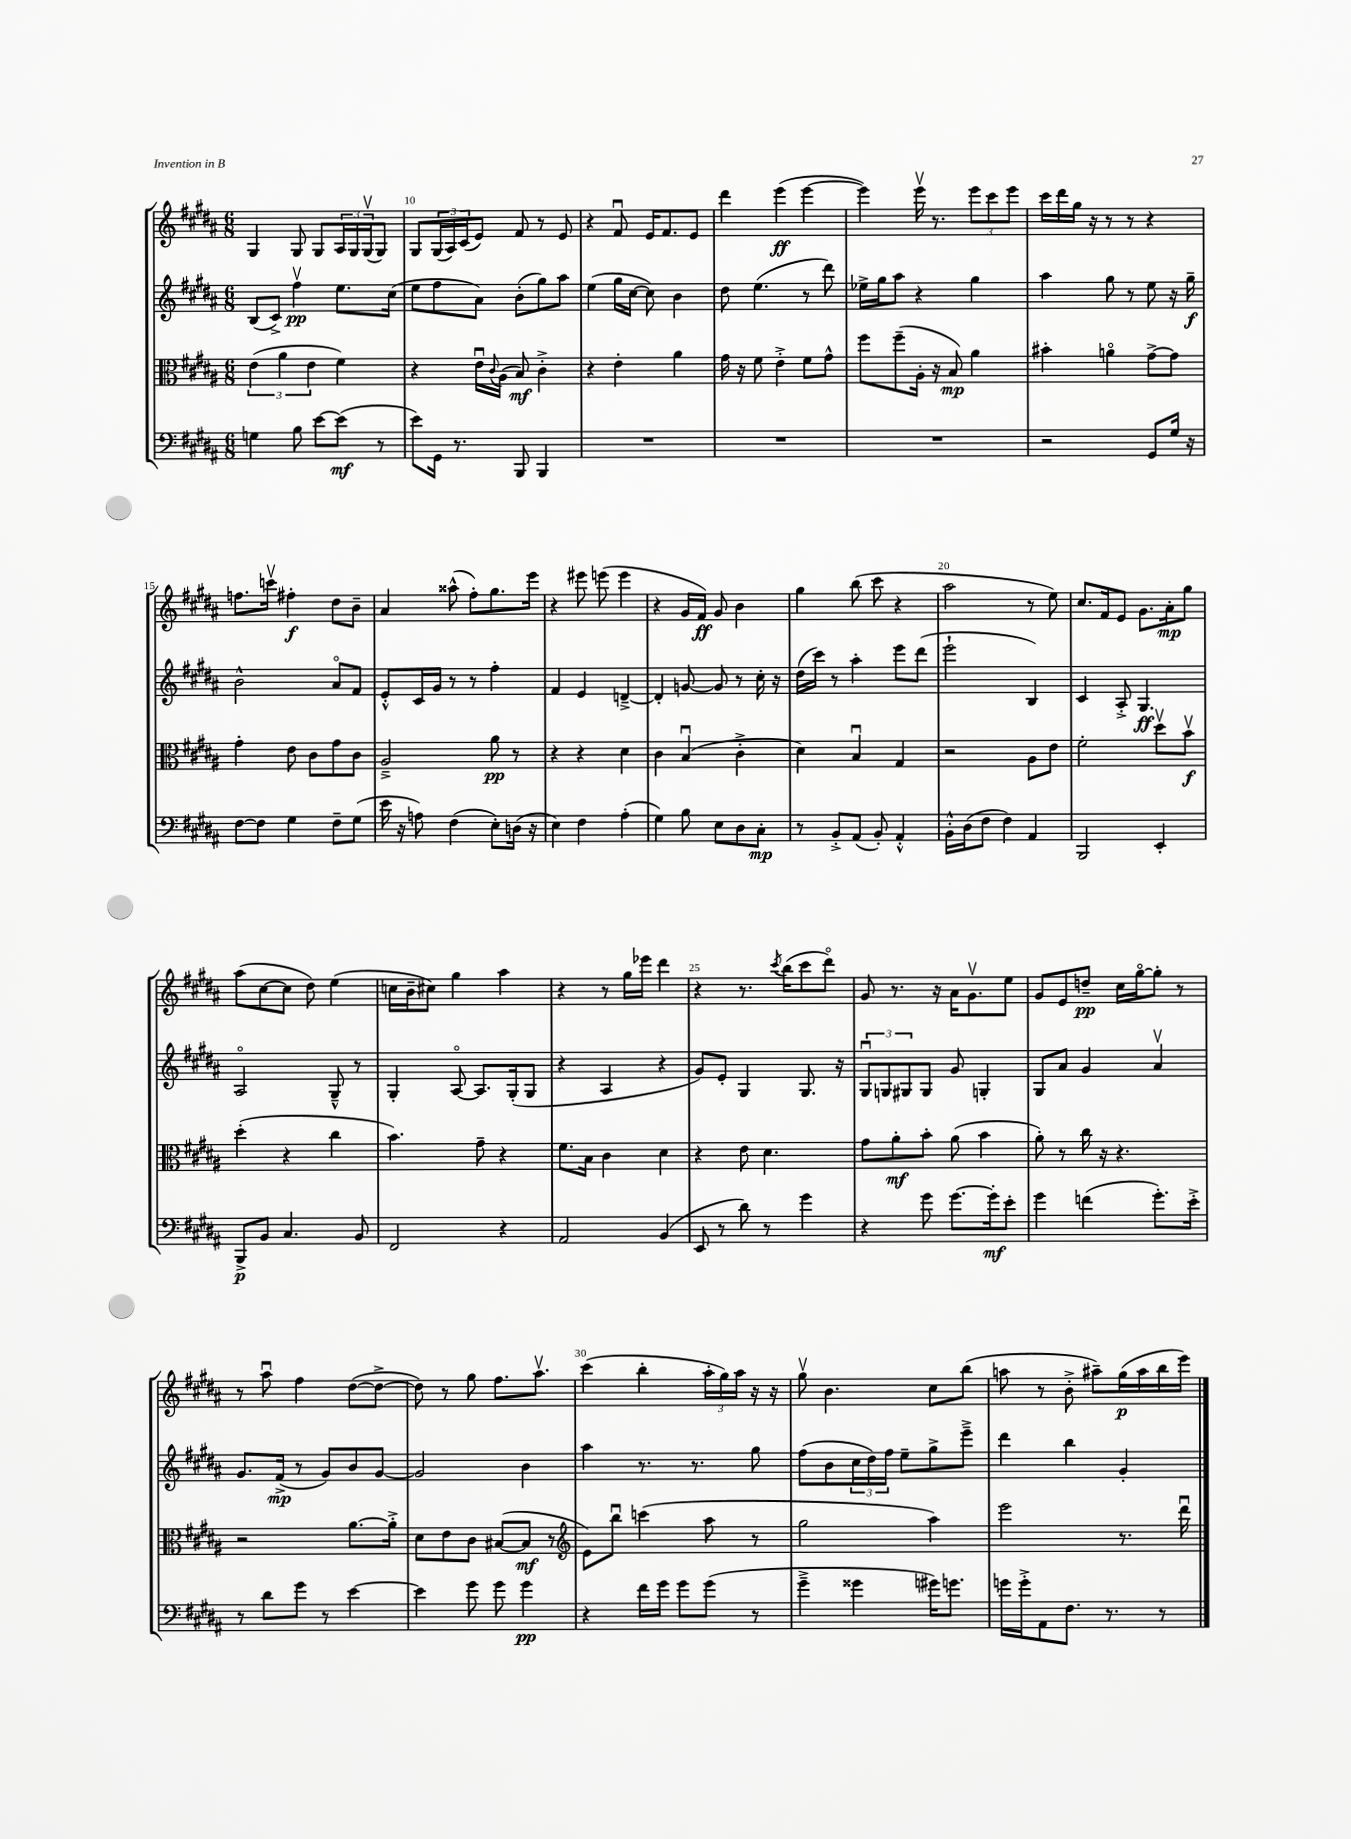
<<
\new StaffGroup <<
\new Staff = "s0" {
    \clef treble \key b \major \numericTimeSignature \time 6/8
    gis4 gis8 gis8 \tuplet 3/2 { ais16 gis16 gis16\upbow( } gis8) |
    gis8 \tuplet 3/2 { gis16( ais16) cis'16( } e'8) fis'8 r8 e'8 |
    r4 fis'8\downbow e'16 fis'8. e'8 |
    dis'''4 e'''4\ff( e'''4~ |
    e'''4) e'''16\upbow r8. \tuplet 3/2 { e'''8 cis'''8 e'''8 } |
    cis'''16 dis'''16 gis''16 r16 r8 r8 r4 |
    f''8. c'''16\upbow fis''4-.\f dis''8 b'8-- |
    ais'4 aisis''8-^( fis''8-.) gis''8. e'''16 |
    r4 eis'''8 e'''8( e'''4 |
    r4 gis'16 fis'16\ff) gis'8 b'4 |
    gis''4 b''8( cis'''8 r4 |
    ais''2 r8 e''8) |
    cis''8. fis'16 e'8 gis'8. ais'16-.\mp gis''8 |
    ais''8( cis''8~ cis''8 dis''8) e''4( |
    c''16 b'16-- cis''8) gis''4 ais''4 |
    r4 r8 gis''16 ees'''16 dis'''4 |
    r4 r8. \acciaccatura { cis'''8 } b''16( cis'''8 dis'''8\flageolet) |
    gis'8 r8. r16 ais'16 gis'8.\upbow e''8 |
    gis'8 e'8 d''8--\pp cis''16 gis''16~\flageolet gis''8-. r8 |
    r8 ais''8\downbow fis''4 dis''8~( dis''8~-> |
    dis''8) r8 gis''8 fis''8. ais''8.\upbow |
    cis'''4( b''4-. \tuplet 3/2 { ais''16-. gis''16) ais''16 } r16 r16 |
    gis''8\upbow b'4. cis''8 b''8( |
    a''8 r8 b'8-.-> ais''8--) gis''16\p( ais''16 b''16 e'''16) \bar "|." |
}
\new Staff = "s1" {
    \clef treble \key b \major \numericTimeSignature \time 6/8
    b8( cis'8->) fis''4\upbow\pp e''8. cis''16( |
    e''8 fis''8 ais'8) b'8-.( gis''8) ais''8 |
    e''4( gis''16 cis''16~ cis''8) b'4 |
    dis''8 e''4.( r8 dis'''8) |
    ees''16-> gis''16 ais''8 r4 gis''4 |
    ais''4 gis''8 r8 e''8 r16 gis''16--\f |
    b'2-^ ais'8\flageolet fis'8 |
    e'8-.-^ cis'16 gis'16 r8 r8 fis''4-. |
    fis'4 e'4 d'4~---> |
    d'4-. g'8~ g'8 r8 cis''16-. r16 |
    dis''16( cis'''16) r8 ais''4-. e'''8 dis'''8( |
    e'''2-! b4) |
    cis'4 ais8-.-> gis4.\ff |
    ais2\flageolet gis8---^ r8 |
    gis4-. ais8~\flageolet ais8. gis16-.( gis8 |
    r4 ais4 r4 |
    gis'8) e'8-. gis4 gis8. r16 |
    \tuplet 3/2 { gis8\downbow g8 gis8 } gis8 gis'8 g4-. |
    gis8 ais'8 gis'4 ais'4\upbow |
    gis'8. fis'16->\mp( r8 gis'8) b'8 gis'8~ |
    gis'2 b'4 |
    ais''4 r8. r8. gis''8 |
    fis''8( b'8 \tuplet 3/2 { cis''16 dis''16) fis''16 } e''8-- gis''8-> e'''8---> |
    dis'''4 b''4 gis'4-. \bar "|." |
}
\new Staff = "s2" {
    \clef alto \key b \major \numericTimeSignature \time 6/8
    \tuplet 3/2 { e'4( ais'4 e'4 } fis'4) |
    r4 e'16\downbow \appoggiatura { cis'8 } ais16( b8\mf) cis'4-.-> |
    r4 e'4-. ais'4 |
    gis'16 r16 fis'8 e'4-.-> fis'8 gis'8-^ |
    fis''8 fis''8--( ais16-. r16 b8\mp) ais'4 |
    bis'4-. a'4\flageolet gis'8~-> gis'8 |
    gis'4-. e'8 cis'8 gis'8 cis'8 |
    ais2---> ais'8\pp r8 |
    r4 r4 dis'4 |
    cis'4 b4\downbow( cis'4-.-> |
    dis'4) b4\downbow gis4 |
    r2 ais8 e'8 |
    fis'2-. dis''8\upbow b'8\upbow\f |
    dis''4-.( r4 cis''4 |
    b'4.) gis'8-- r4 |
    fis'8. b16 cis'4 dis'4 |
    r4 e'8 dis'4. |
    gis'8 ais'8-.\mf b'8-. ais'8( b'4 |
    ais'8-.) r8 cis''16 r16 r4. |
    r2 ais'8.~ ais'16-.-> |
    dis'8 e'8 cis'8 bis8~( bis8\mf r8 |
    \clef treble e'8) b''8\downbow c'''4( ais''8 r8 |
    gis''2 ais''4) |
    e'''2 r8. dis'''16\downbow \bar "|." |
}
\new Staff = "s3" {
    \clef bass \key b \major \numericTimeSignature \time 6/8
    g4 b8 e'8~ e'8\mf( r8 |
    e'8) gis,16 r8. b,,8 b,,4 |
    R2. |
    R2. |
    R2. |
    r2 gis,8 gis16 r16 |
    fis8~ fis8 gis4 fis8-- gis8( |
    e'16 r16 a8) fis4( e8-.) d16( r16 |
    e4) fis4 ais4-.( |
    gis4) b8 e8 dis8 cis8-.\mp |
    r8 b,8-.-> ais,8( b,8-.) ais,4-.-^ |
    b,16-.-^ dis16( fis8 fis4) ais,4 |
    b,,2 e,4-. |
    b,,8->\p b,8 cis4. b,8 |
    fis,2 r4 |
    ais,2 b,4( |
    e,8 r8 dis'8) r8 gis'4 |
    r4 gis'8 gis'8.~ gis'16-.\mf e'8-. |
    gis'4 f'4( gis'8.-.) e'16-.-> |
    r8 dis'8 gis'8 r8 e'4~ |
    e'4 gis'8 gis'8 gis'4\pp |
    r4 fis'16 gis'16 gis'8 gis'8( r8 |
    gis'4---> gisis'4 gis'16) g'8. |
    g'16 g'16-.-> ais,8 fis8. r8. r8 \bar "|." |
}
>>
>>
\layout { \context { \Score currentBarNumber = #9 \override BarNumber.break-visibility = ##(#f #t #t) barNumberVisibility = #(every-nth-bar-number-visible 5) } }
